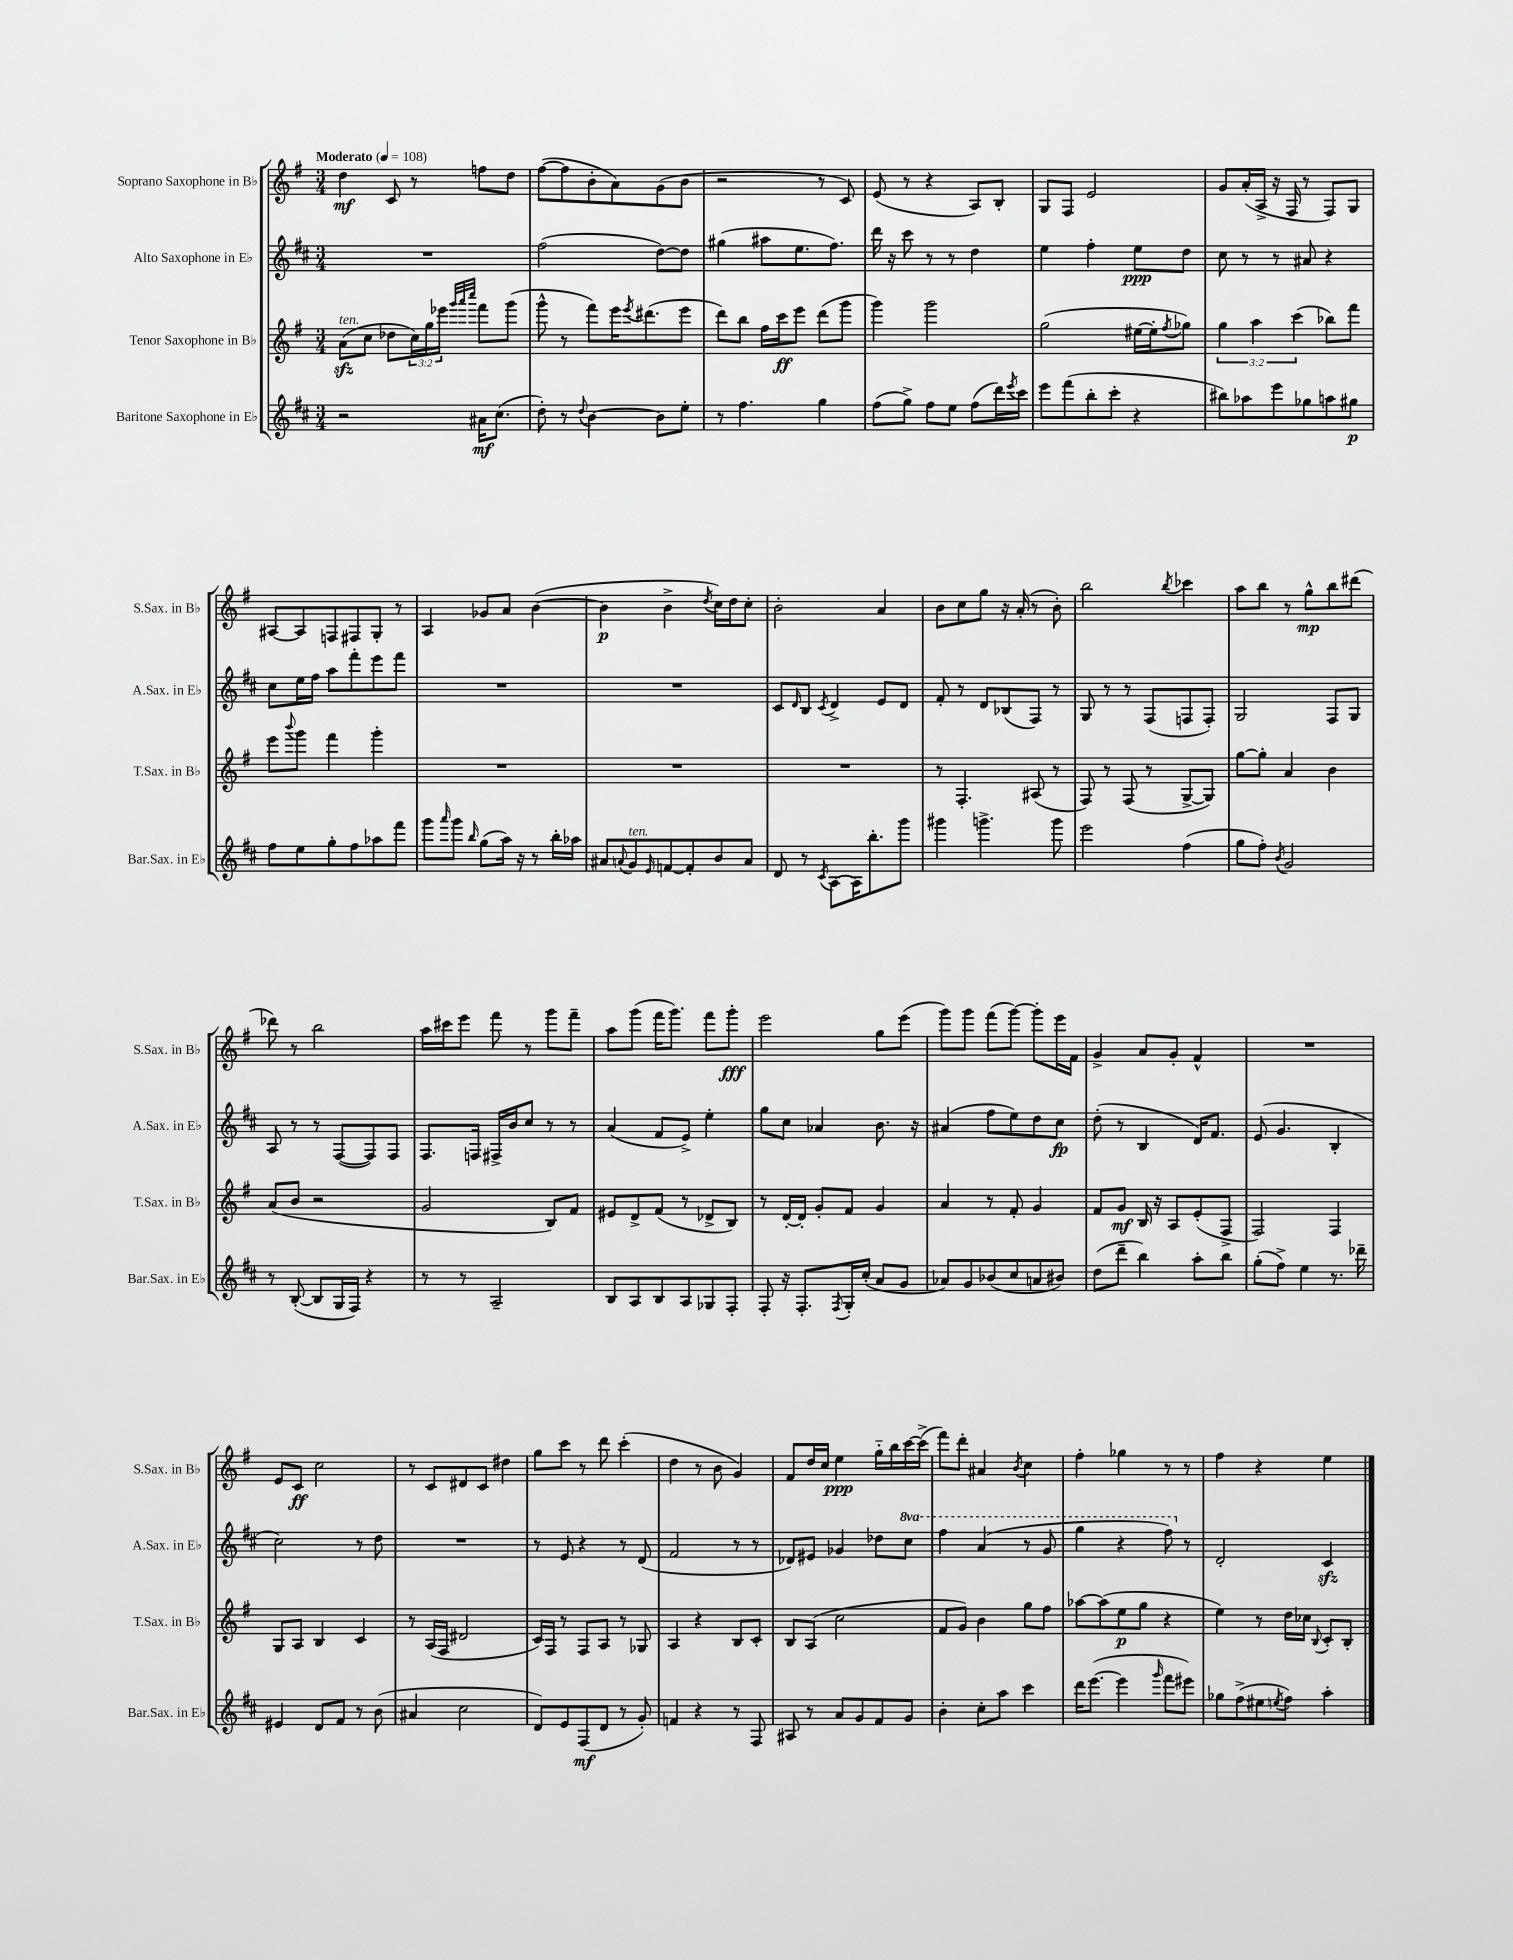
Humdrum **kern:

**kern	**kern	**kern	**kern
*staff4	*staff3	*staff2	*staff1
*clefG2	*clefG2	*clefG2	*clefG2
*k[f#c#]	*k[f#]	*k[f#c#]	*k[f#]
*M3/4	*M3/4	*M3/4	*M3/4
*MM108	*MM108	*MM108	*MM108
2r	(8a	2.r	4dd
.	8cc	.	.
.	8dd-	.	8c
.	24cc)	.	8r
.	24gg	.	.
.	24eee-	.	.
.	32qqggg	.	.
.	32qqaaa	.	.
.	32qqcccc	.	.
16a#	8fff#	.	8ff
(8.cc#	.	.	.
.	(8ggg	.	8dd
=	=	=	=
8dd')	8ggg^^	(2ff#	([8ff#
8r	8r	.	8ff#]
8qqdd	.	.	.
[4b	8fff#)	.	8b'
.	16eee	.	8a)
.	8qeee	.	.
.	(8.ddd#	.	.
8b]	.	[8dd)	(8g
8ee'	8eee	8dd]	8b
=	=	=	=
8r	8ddd)	(4gg#	2r
4.ff#	8bb	.	.
.	16ff#	8aa#	.
.	16ccc	.	.
.	8eee	8.ee	.
4gg	(8ddd	.	8r
.	.	8.ff#)	.
.	8ggg	.	8c)
=	=	=	=
(8ff#	4ggg)	16ddd	(8e
.	.	16r	.
8gg^)	.	8ccc#	8r
8ff#	2ggg	8r	4r
8ee	.	8r	.
(8ff#	.	4dd	8A)
16ddd)	.	.	8B'
8qeee	.	.	.
16ccc#	.	.	.
=	=	=	=
8eee	(2gg	4ee	8G
(8fff#	.	.	8F#
8bb'	.	4ff#'	2e
8ccc#'	.	.	.
4r	[16ee#	8ee	.
.	16ee#']	.	.
.	8qff#	.	.
.	8gg-)	8dd	.
=	=	=	=
8bb#)	6gg	8cc#	8g
8aa-	.	8r	(16a'
.	6aa	.	.
.	.	.	16A^
8eee	.	8r	16r
.	.	.	16F#
.	(6ccc	.	.
8gg-	.	8a#	8r
8aa	8bb-)	4r	8F#)
8gg#	8fff#	.	8G
=	=	=	=
8ff#	8eee	8cc#	[8A#
.	8qqbbb	.	.
8ee	8ggg	16ee	8A#]
.	.	16ff#	.
8gg'	4fff#	8aa	8F
8ff#	.	8fff#'	8F#
8aa-	4ggg'	8eee	8G'
8fff#	.	8fff#	8r
=	=	=	=
8ggg	2.r	2.r	4A
16qqaaa	.	.	.
8ggg	.	.	.
16qqbb	.	.	.
(8gg	.	.	8g-
16aa)	.	.	8a
16r	.	.	.
8r	.	.	([4b
16bb'	.	.	.
16aa-	.	.	.
=	=	=	=
8a#	2.r	2.r	4b]
8qqa	.	.	.
8g	.	.	.
16qqe	.	.	.
[8f	.	.	4b^
8f']	.	.	.
.	.	.	8qdd
8b	.	.	16cc)
.	.	.	16dd
8a	.	.	8cc'
=	=	=	=
8d	2.r	8c#	2b'
.	.	16qqd	.
8r	.	8B	.
8qc#	.	8qc#	.
[8A	.	4d^	.
16A]	.	.	.
8.bb'	.	.	.
.	.	8e	4a
8ggg	.	8d	.
=	=	=	=
4ggg#	8r	8f#'	8b
.	4.F#'	8r	8cc
4.ggg^	.	8d	8gg
.	.	(8B-	16r
.	.	.	(16a'
.	(8A#	8F#)	8r
8ggg	8r	8r	8b')
=	=	=	=
2eee	8F#)	8G	2bb
.	8r	8r	.
.	(8F#	8r	.
.	8r	(8F#	.
.	.	.	8qbb
(4ff#	[8G^	8F	4ccc-
.	8G])	8F')	.
=	=	=	=
8gg	[8gg	2G	8aa
8ff#')	8gg']	.	8bb
8qb	.	.	.
2g	4a	.	8r
.	.	.	8gg^^
.	4b	8F#	8bb
.	.	8G	(8ddd#
=	=	=	=
8r	(8a	8A	8ddd-)
([8B'	8b	8r	8r
8B]	2r	8r	2bb
16G	.	([8F#	.
16F#)	.	.	.
4r	.	8F#])	.
.	.	8F#	.
=	=	=	=
8r	2g	8.F#	16aa
.	.	.	16ccc#
8r	.	.	8eee
.	.	16F	.
2A~	.	16F#^	8fff#
.	.	16b	.
.	.	8cc#	8r
.	8B)	8r	8ggg
.	8f#	8r	8fff#~
=	=	=	=
8B	8e#	(4a	8aa
8A	8d^	.	(8ggg
8B	(8f#	8f#	16fff#
.	.	.	8.ggg)
8A	8r	8e^)	.
8G-	8d-^	4ee'	8fff#
8F#'	8B)	.	8ggg'
=	=	=	=
8F#'	8r	8gg	2eee
16r	[16d'	8cc#	.
8.F#'	16d']	.	.
.	8g'	4a-	.
8qF#	.	.	.
16G'	8f#	.	.
(16cc#'	.	.	.
8a	4g	8.b	8gg
8g	.	.	(8eee
.	.	16r	.
=	=	=	=
8a-)	4a	(4a#	8ggg)
8g	.	.	8ggg
(8b-	8r	8ff#	(8fff#
8cc#	8f#'	8ee)	[8ggg)
8a	4g	8dd	8ggg']
8b#)	.	8cc#	16eee
.	.	.	16f#
=	=	=	=
(8dd	8f#	(8dd'	4g^
8ddd~	8g	8r	.
4bb)	16B	4B	8a
.	16r	.	.
.	8A	.	8g'
8aa'	(8e'	16d)	4f#^^
.	.	8.f#	.
8bb	8F#^	.	.
=	=	=	=
(8gg'	2F#)	(8e	2.r
8ff#^)	.	4.g	.
4ee	.	.	.
8.r	4F#	4B'	.
16ddd-~	.	.	.
=	=	=	=
4e#	8G	2cc#)	8e
.	8A	.	8c
8d	4B	.	2cc
8f#	.	.	.
8r	4c	8r	.
(8b	.	8dd	.
=	=	=	=
4a#	8r	2.r	8r
.	(16A	.	8c
.	16F#	.	.
2cc#	2d#	.	8d#
.	.	.	8c
.	.	.	4dd#
=	=	=	=
8d)	16c)	8r	8gg
.	16F#	.	.
8e	8r	8e	8ccc
(8F#	8F#	4r	8r
8d	8A	.	8ddd
8r	8r	8r	(4ccc'
8g')	8G-	(8d	.
=	=	=	=
4f	4A	2f#	4dd
4r	4r	.	8r
.	.	.	8b
8r	8B	8r	4g)
8F#	8c'	8r	.
=	=	=	=
8A#	8B	8d-)	8f#
8r	(8A	8e#	16dd
.	.	.	16cc
8a	2cc	4g-	4ee
8g	.	.	.
8f#	.	8dd-	16gg'~
.	.	.	16bb
8g	.	8ccc#	[16ccc
.	.	.	(16ccc^]
=	=	=	=
4b'	8f#	4fff#	8fff#)
.	8g)	.	8ddd'
8cc#'	4b	(4aa	4a#
8aa	.	.	.
.	.	.	8qb
4ccc#	8gg	8r	4cc
.	8ff#	8gg	.
=	=	=	=
16ddd	[8aa-	4ggg	4ff#'
([8.eee	.	.	.
.	(8aa-]	.	.
4eee]	8ee	4r	4gg-
.	8gg	.	.
16qqggg	.	.	.
8fff#	4r	8fff#)	8r
8eee#)	.	8r	8r
=	=	=	=
8gg-	4ee)	2d'	4ff#
(8ff#^	.	.	.
8ee#	8r	.	4r
8qee	.	.	.
8ff#)	16dd	.	.
.	16cc-	.	.
.	8qqB	.	.
4aa'	8c'	4c#	4ee
.	8B'	.	.
==	==	==	==
*-	*-	*-	*-
